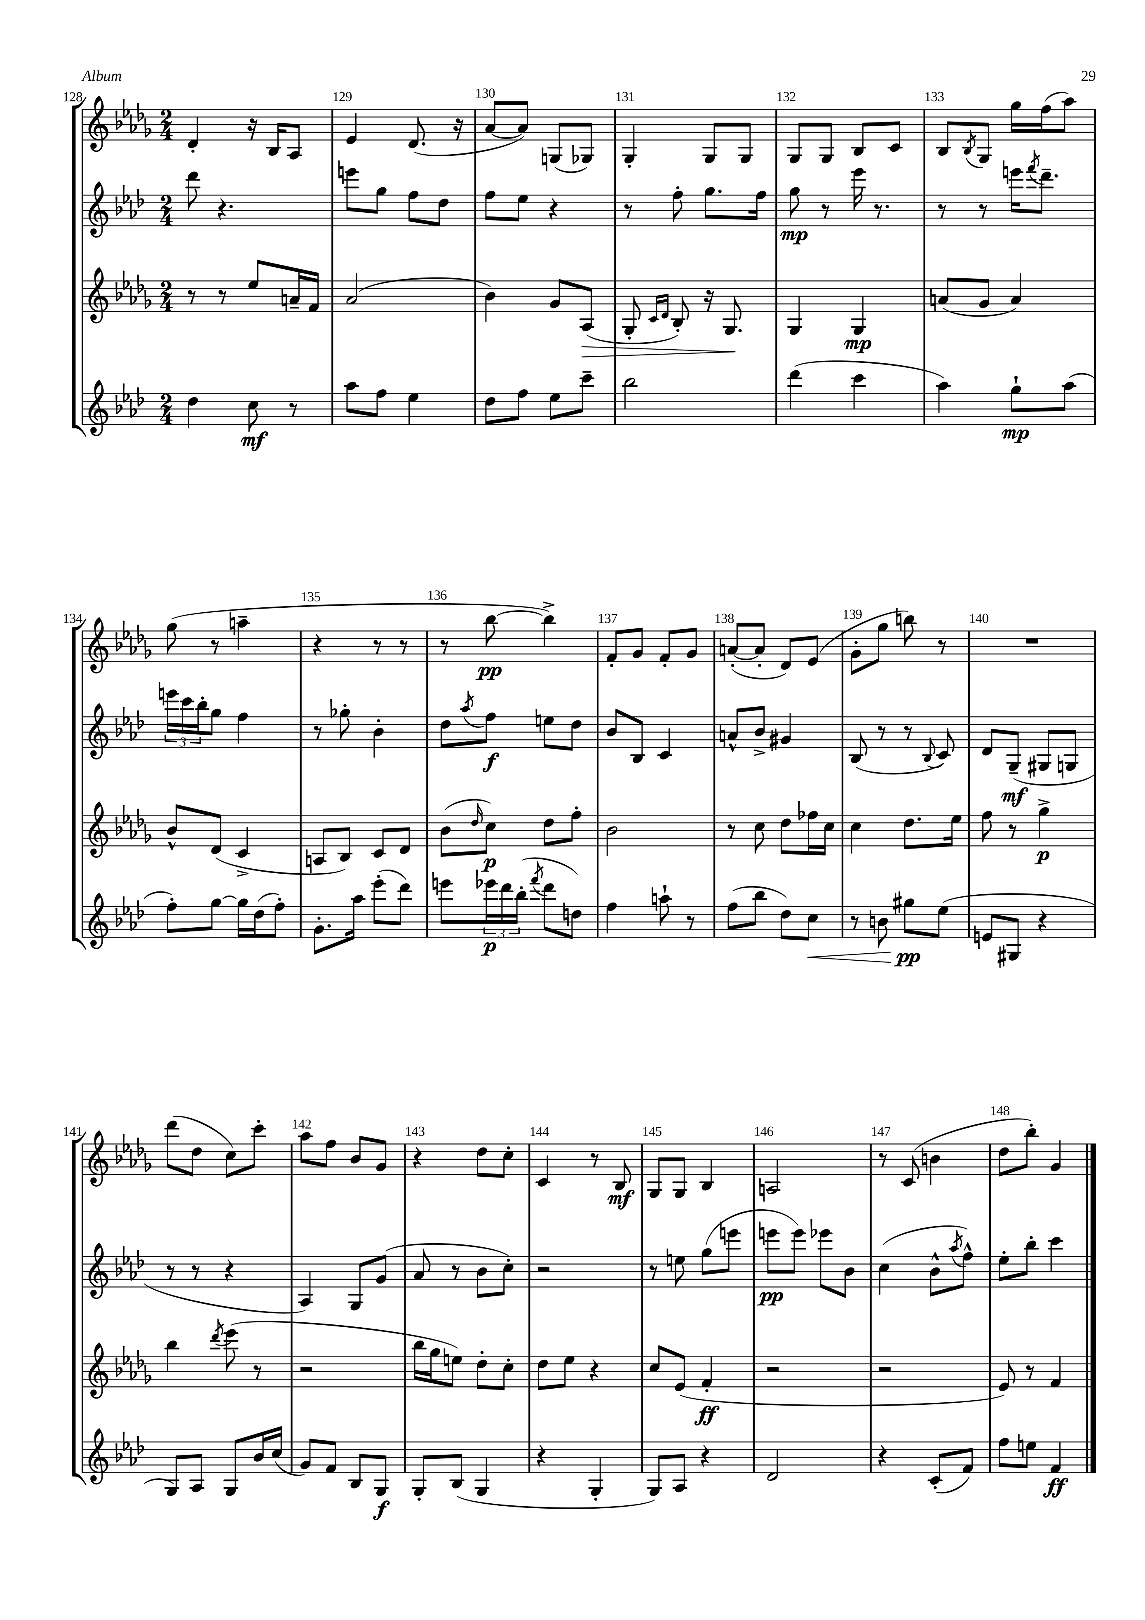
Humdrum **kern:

**kern	**dynam	**kern	**dynam	**kern	**dynam	**kern	**dynam
*part4	*part4	*part3	*part3	*part2	*part2	*part1	*part1
*staff4	*staff4	*staff3	*staff3	*staff2	*staff2	*staff1	*staff1
*clefG2	*	*clefG2	*	*clefG2	*	*clefG2	*
*k[b-e-a-d-]	*	*k[b-e-a-d-g-]	*	*k[b-e-a-d-]	*	*k[b-e-a-d-g-]	*
*M2/4	*	*M2/4	*	*M2/4	*	*M2/4	*
=128	=128	=128	=128	=128	=128	=128	=128
4dd-\	.	8r	.	8ddd-\	.	4d-'/	.
.	.	8r	.	4.r	.	.	.
8cc\	mf	8ee-/L	.	.	.	16r	.
.	.	.	.	.	.	16B-/KL	.
8r	.	16an~/L	.	.	.	8A-/J	.
.	.	16f/JJ	.	.	.	.	.
=129	=129	=129	=129	=129	=129	=129	=129
8aa-\L	.	(2a-/	.	8eeen\L	.	4e-/	.
8ff\J	.	.	.	8gg\J	.	.	.
4ee-\	.	.	.	8ff\L	.	(8.d-/	.
.	.	.	.	8dd-\J	.	.	.
.	.	.	.	.	.	16r	.
=130	=130	=130	=130	=130	=130	=130	=130
8dd-\L	.	4b-\)	.	8ff\L	.	[8a-/L	.
8ff\J	.	.	.	8ee-\J	.	8a-/J])	.
8ee-\L	.	8g-/L	.	4r	.	(8Gn/L	.
!	!	!	!LO:HP:b	!	!	!	!
8ccc~\J	.	(8A-/J	>	.	.	8G-X/J)	.
=131	=131	=131	=131	=131	=131	=131	=131
2bb-\	.	8G-'/	.	8r	.	4G-'/	.
.	.	16qqc/LL	.	.	.	.	.
.	.	16qqd-/JJ	.	.	.	.	.
.	.	8B-'/)	.	8ff'\	.	.	.
.	.	16r	.	8.gg\L	.	8G-/L	.
.	.	8.G-/	.	.	.	.	.
.	.	.	.	.	.	8G-/J	.
.	.	.	.	16ff\Jk	.	.	.
.	.	.	]	.	.	.	.
=132	=132	=132	=132	=132	=132	=132	=132
(4ddd-\	.	4G-/	.	8gg\	mp	8G-/L	.
.	.	.	.	8r	.	8G-/J	.
4ccc\	.	4G-/	mp	16eee-\	.	8B-/L	.
.	.	.	.	8.r	.	.	.
.	.	.	.	.	.	8c/J	.
=133	=133	=133	=133	=133	=133	=133	=133
4aa-\)	.	(8an/L	.	8r	.	8B-/L	.
.	.	.	.	.	.	8qB-/	.
.	.	8g-/J	.	8r	.	8G-/J	.
8gg`\L	mp	4a/)	.	16eeen\KL	.	16gg-\LL	.
.	.	.	.	8qfff/	.	.	.
.	.	.	.	8.ddd-~\J	.	(16ff\J	.
(8aa-\J	.	.	.	.	.	8aa-\J)	.
!!LO:LB:g=z
=134	=134	=134	=134	=134	=134	=134	=134
8ff'\L)	.	8b-^^/L	.	24eeen\LL	.	(8gg-\	.
.	.	.	.	24ccc\	.	.	.
.	.	.	.	24bb-'\J	.	.	.
[8gg\J	.	(8d-/J	.	8gg\J	.	8r	.
16gg\LL]	.	4c^/	.	4ff\	.	4aan~\	.
(16dd-\J	.	.	.	.	.	.	.
8ff'\J)	.	.	.	.	.	.	.
=135	=135	=135	=135	=135	=135	=135	=135
8.g'\L	.	8An/L	.	8r	.	4r	.
.	.	8B-/J)	.	8gg-X'\	.	.	.
16aa-\Jk	.	.	.	.	.	.	.
(8eee-'\L	.	8c/L	.	4b-'\	.	8r	.
8ddd-\J)	.	8d-/J	.	.	.	8r	.
=136	=136	=136	=136	=136	=136	=136	=136
8eeen\L	.	(8b-\L	.	8dd-\L	.	8r	.
.	.	16qqdd-/	.	8qaa-/	.	.	.
24eee-X\L	p	8cc\J)	p	8ff\J	f	[8bb-\	pp
24ddd-\	.	.	.	.	.	.	.
(24bb-'\JJ	.	.	.	.	.	.	.
8qfff/	.	.	.	.	.	.	.
8ddd-\L	.	8dd-\L	.	8een\L	.	4bb-^\])	.
8ddn\J)	.	8ff'\J	.	8dd-\J	.	.	.
=137	=137	=137	=137	=137	=137	=137	=137
4ff\	.	2b-\	.	8b-/L	.	8f'/L	.
.	.	.	.	8B-/J	.	8g-/J	.
8aan`\	.	.	.	4c/	.	8f'/L	.
8r	.	.	.	.	.	8g-/J	.
=138	=138	=138	=138	=138	=138	=138	=138
(8ff\L	.	8r	.	8an^^/L	.	([8an'/L	.
8bb-\J	.	8cc\	.	8b-^/J	.	8a'/J]	.
8dd-\L)	.	8dd-\L	.	4g#X/	.	8d-/L)	.
!	!LO:HP:b	!	!	!	!	!	!
8cc\J	<	16ff-X\L	.	.	.	(8e-/J	.
.	.	16cc\JJ	.	.	.	.	.
=139	=139	=139	=139	=139	=139	=139	=139
8r	.	4cc\	.	(8B-/	.	8g-'\L	.
8bn\	.	.	.	8r	.	8gg-\J	.
8gg#X\L	pp	8.dd-\L	.	8r	.	8bbn\)	.
.	.	.	.	8qqB-/	.	.	.
(8ee-\J	[	.	.	8c/)	.	8r	.
.	.	16ee-\Jk	.	.	.	.	.
=140	=140	=140	=140	=140	=140	=140	=140
8en/L	.	8ff\	.	8d-/L	.	2r	.
8G#X/J	.	8r	.	(8G~/J	mf	.	.
4r	.	4gg-^\	p	8G#X/L	.	.	.
.	.	.	.	8Gn/J	.	.	.
!!LO:LB:g=z
=141	=141	=141	=141	=141	=141	=141	=141
8G/L)	.	4bb-\	.	8r	.	(8ddd-\L	.
8A-/J	.	.	.	8r	.	8dd-\J	.
.	.	8qddd-/	.	.	.	.	.
8G/L	.	(8eee-\	.	4r	.	8cc\L)	.
16b-/L	.	8r	.	.	.	8ccc'\J	.
(16cc/JJ	.	.	.	.	.	.	.
=142	=142	=142	=142	=142	=142	=142	=142
8g/L)	.	2r	.	4A-/)	.	8aa-\L	.
8f/J	.	.	.	.	.	8ff\J	.
8B-/L	.	.	.	8G/L	.	8b-/L	.
8G/J	f	.	.	(8g/J	.	8g-/J	.
=143	=143	=143	=143	=143	=143	=143	=143
8G'/L	.	16bb-\LL	.	8a-/	.	4r	.
.	.	16gg-\J	.	.	.	.	.
(8B-/J	.	8een\J)	.	8r	.	.	.
4G/	.	8dd-'\L	.	8b-\L	.	8dd-\L	.
.	.	8cc'\J	.	8cc'\J)	.	8cc'\J	.
=144	=144	=144	=144	=144	=144	=144	=144
4r	.	8dd-\L	.	2r	.	4c/	.
.	.	8ee-\J	.	.	.	.	.
4G'/	.	4r	.	.	.	8r	.
.	.	.	.	.	.	8B-/	mf
=145	=145	=145	=145	=145	=145	=145	=145
8G/L)	.	8cc/L	.	8r	.	8G-/L	.
8A-/J	.	(8e-/J	.	8een\	.	8G-/J	.
4r	.	4f'/	ff	(8gg\L	.	4B-/	.
.	.	.	.	8eeen\J	.	.	.
=146	=146	=146	=146	=146	=146	=146	=146
2d-/	.	2r	.	8eeen\L	pp	2An/	.
.	.	.	.	8eee\J)	.	.	.
.	.	.	.	8eee-X\L	.	.	.
.	.	.	.	8b-\J	.	.	.
=147	=147	=147	=147	=147	=147	=147	=147
4r	.	2r	.	(4cc\	.	8r	.
.	.	.	.	.	.	(8c/	.
(8c'/L	.	.	.	8b-^^\L	.	4bn\	.
.	.	.	.	8qaa-/	.	.	.
8f/J)	.	.	.	8ff^^\J)	.	.	.
=148	=148	=148	=148	=148	=148	=148	=148
8ff\L	.	8e-/)	.	8ee-'\L	.	8dd-\L	.
8een\J	.	8r	.	8bb-'\J	.	8bb-'\J)	.
4f/	ff	4f/	.	4ccc\	.	4g-/	.
==	==	==	==	==	==	==	==
*-	*-	*-	*-	*-	*-	*-	*-
